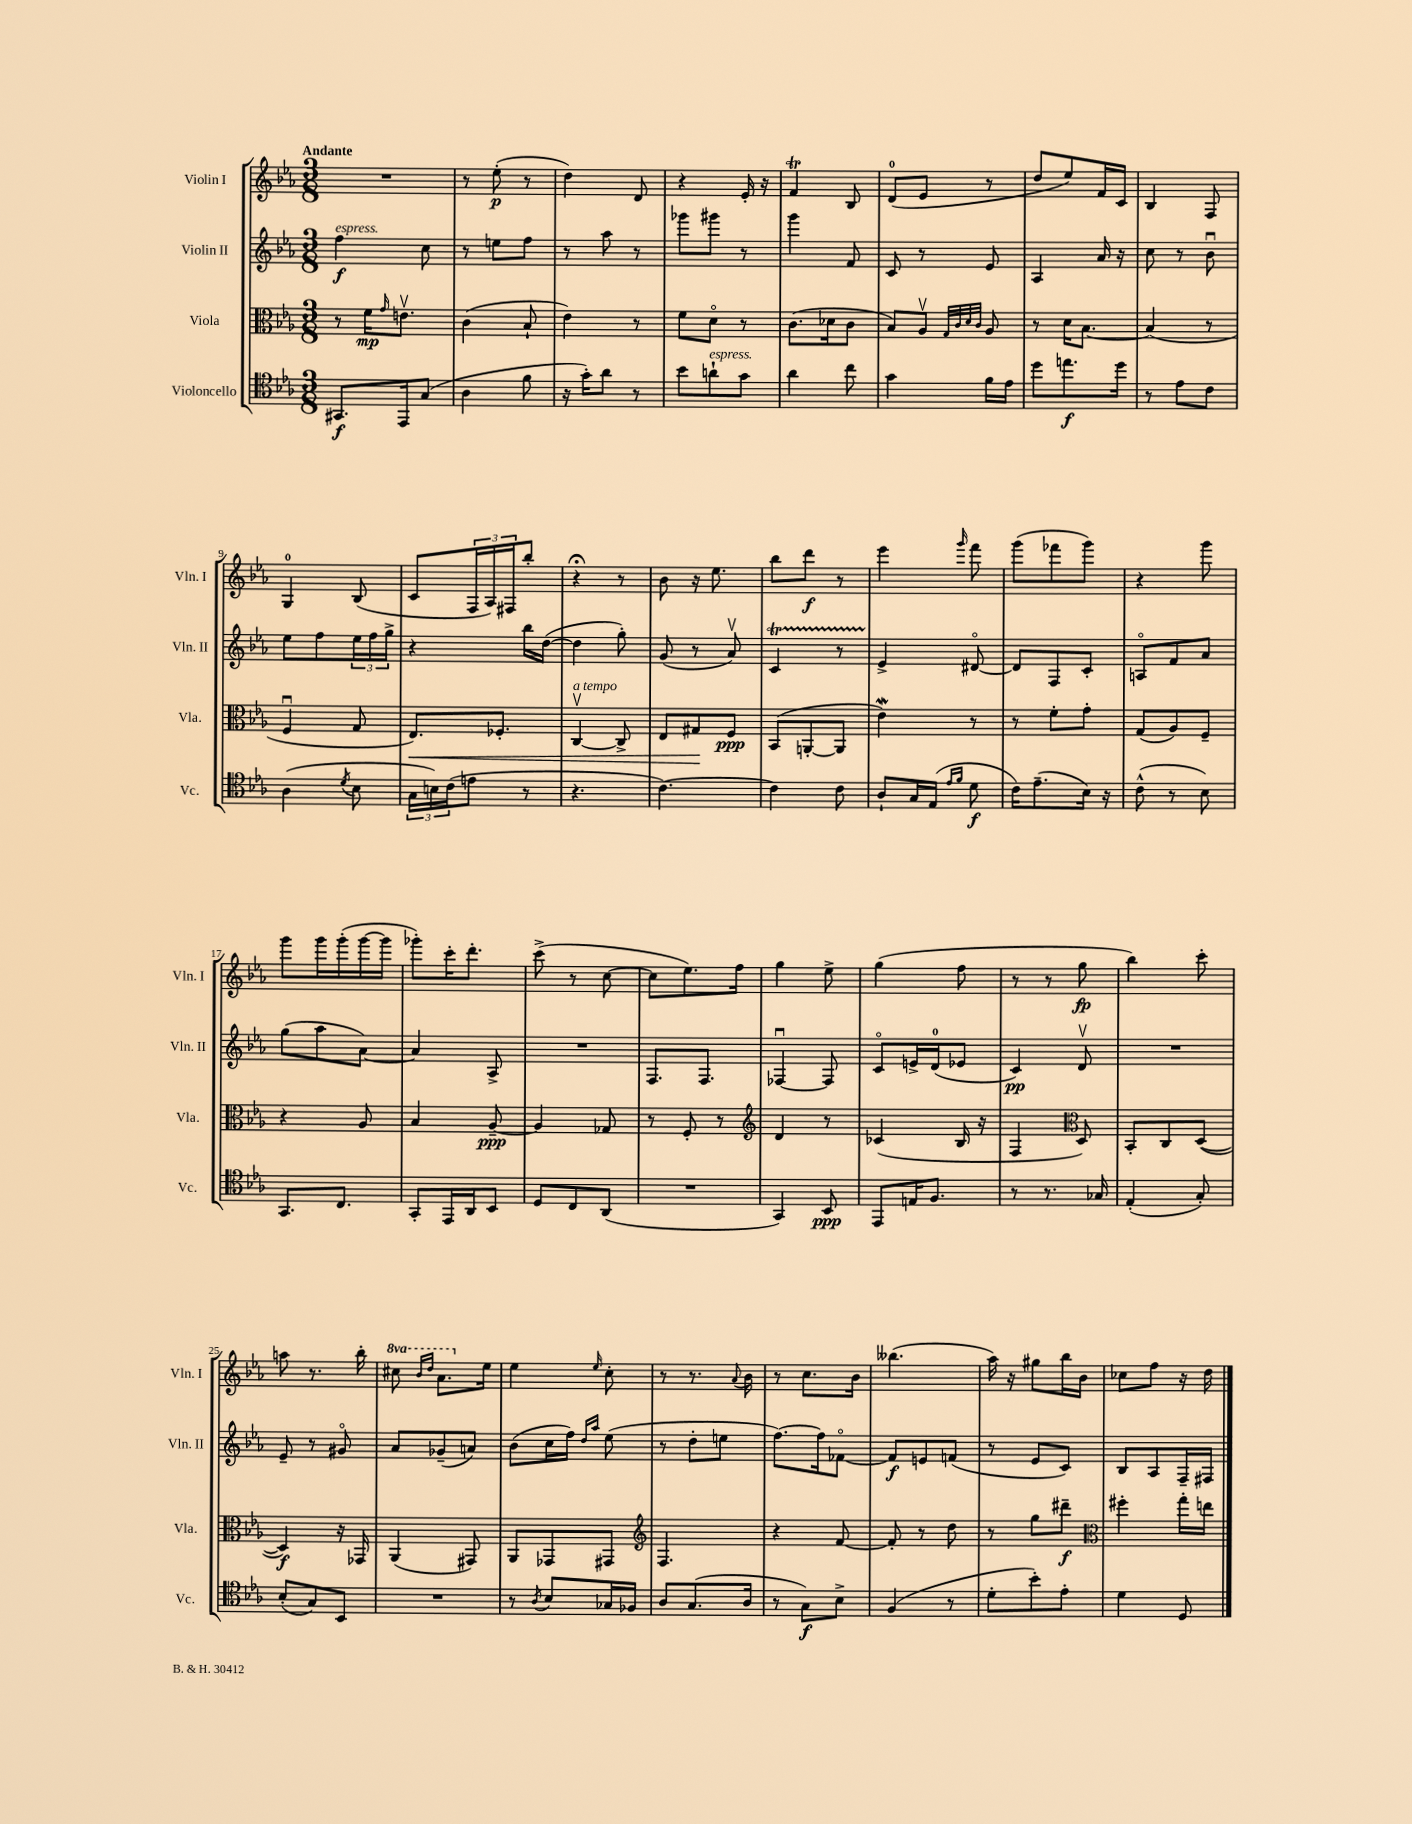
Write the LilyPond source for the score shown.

<<
\new StaffGroup <<
\new Staff = "s0" \with { instrumentName = "Violin I" shortInstrumentName = "Vln. I" } {
    \clef treble \key ees \major \numericTimeSignature \time 3/8 \set Staff.ottavationMarkups = #ottavation-simple-ordinals \tempo "Andante"
    R4. |
    r8 ees''8-.\p( r8 |
    d''4) d'8 |
    r4 ees'16-. r16 |
    f'4\trill bes8 |
    d'8-0( ees'8 r8 |
    d''8 ees''8) f'16 c'16 |
    bes4 f8 |
    g4-0 bes8( |
    c'8 \tuplet 3/2 { f16 aes16) fis16 } bes''8-. |
    r4\fermata r8 |
    bes'8 r16 ees''8. |
    bes''8 d'''8\f r8 |
    ees'''4 \grace { g'''16 } f'''8 |
    g'''8( fes'''8 g'''8) |
    r4 g'''8 |
    g'''8 g'''16 g'''16-.( g'''16~ g'''16 |
    ges'''8-.) c'''16-. d'''8.-. |
    c'''8->( r8 c''8~ |
    c''8 ees''8.) f''16 |
    g''4 ees''8-> |
    g''4( f''8 |
    r8 r8 g''8\fp |
    bes''4) c'''8-. |
    a''8 r8. bes''16-. |
    \ottava #1 cis'''8 \grace { bes''16 d'''16 } aes''8. \ottava #0 ees''16 |
    ees''4 \grace { ees''16 } c''8-. |
    r8 r8. \appoggiatura { aes'8 } bes'16 |
    r8 c''8. bes'16 |
    beses''4.( |
    aes''16) r16 gis''8 bes''16 bes'16 |
    ces''8 f''8 r16 d''16 \bar "|." |
}
\new Staff = "s1" \with { instrumentName = "Violin II" shortInstrumentName = "Vln. II" } {
    \clef treble \key ees \major \numericTimeSignature \time 3/8
    f''4\f^\markup { \italic "espress." } c''8 |
    r8 e''8 f''8 |
    r8 aes''8 r8 |
    ges'''8 gis'''8 r8 |
    g'''4 f'8 |
    c'8 r8 ees'8 |
    aes4 aes'16 r16 |
    c''8 r8 bes'8\downbow |
    ees''8 f''8 \tuplet 3/2 { ees''16 f''16 g''16-> } |
    r4 bes''16 d''16~( |
    d''4 g''8-.) |
    g'8( r8 aes'8\upbow) |
    c'4\startTrillSpan r8 |
    ees'4->\stopTrillSpan dis'8~\flageolet |
    dis'8 f8 c'8-. |
    a8\flageolet f'8 aes'8 |
    g''8( aes''8 aes'8~) |
    aes'4 aes8-> |
    R4. |
    f8. f8. |
    fes4~\downbow fes8 |
    c'8\flageolet e'16-> d'16-0( ees'8 |
    c'4\pp) d'8\upbow |
    R4. |
    ees'8-- r8 gis'8\flageolet |
    aes'8 ges'8--( a'8) |
    bes'8( c''16 f''16) \grace { d''16 aes''16 } ees''8( |
    r8 d''8-. e''8 |
    f''8.~) f''16 fes'8~\flageolet |
    fes'8\f e'8 f'8( |
    r8 ees'8 c'8) |
    bes8 aes8 f16-- fis16 \bar "|." |
}
\new Staff = "s2" \with { instrumentName = "Viola" shortInstrumentName = "Vla." } {
    \clef alto \key ees \major \numericTimeSignature \time 3/8
    r8 f'16\mp \grace { g'16 } e'8.\upbow |
    c'4( bes8-! |
    ees'4) r8 |
    f'8 d'8\flageolet r8 |
    c'8.( des'16 c'8 |
    bes8) aes8\upbow \grace { g32 c'32 d'32 c'32 } aes8 |
    r8 d'16 bes8.~ |
    bes4( r8 |
    f4\downbow g8 |
    ees8.\<) fes8.-. |
    c4~\upbow^\markup { \italic "a tempo" } c8-> |
    ees8 gis8\! f8\ppp |
    bes,8( a,8~-. a,8 |
    ees'4\mordent) r8 |
    r8 f'8-. g'8-. |
    g8( aes8) f8-- |
    r4 aes8 |
    bes4 aes8~--\ppp |
    aes4 ges8 |
    r8 f8-. r8 |
    \clef treble d'4 r8 |
    ces'4( bes16 r16 |
    f4 \clef alto d8) |
    bes,8-. c8 d8~( |
    d4\f) r16 ges,16 |
    aes,4( gis,8) |
    aes,8 ges,8 gis,8 |
    \clef treble f4. |
    r4 f'8~ |
    f'8-. r8 d''8 |
    r8 g''8 dis'''8--\f |
    \clef alto fis''4-. g''16-. e''16 \bar "|." |
}
\new Staff = "s3" \with { instrumentName = "Violoncello" shortInstrumentName = "Vc." } {
    \clef tenor \key ees \major \numericTimeSignature \time 3/8
    gis,8.\f ees,16 g8( |
    aes4 f'8 |
    r16 g'16-.) aes'8 r8 |
    bes'8 a'8-!^\markup { \italic "espress." } g'8 |
    aes'4 c''8 |
    g'4 f'16 ees'16 |
    d''8 e''8.\f d''16 |
    r8 ees'8 c'8 |
    aes4( \acciaccatura { d'8 } bes8 |
    \tuplet 3/2 { g16 b16) c'16( } e'8 r8 |
    r4. |
    c'4.~) |
    c'4 c'8 |
    aes8-! g16 ees16( \grace { ees'16 f'16 } d'8\f |
    c'16) ees'8.--( bes16) r16 |
    c'8-^( r8 bes8) |
    g,8. c8. |
    g,8-. ees,16 aes,16 bes,8 |
    d8 c8 aes,8( |
    R4. |
    g,4) bes,8\ppp |
    ees,8 e16 f8. |
    r8 r8. ges16 |
    ees4-.( g8-.) |
    bes8-.( g8) bes,8 |
    R4. |
    r8 \acciaccatura { aes8 } bes8 ges16 fes16 |
    aes8 g8.( aes16 |
    r8 g8\f) bes8-> |
    f4( r8 |
    d'8-. bes'8-.) ees'8-. |
    d'4 d8 \bar "|." |
}
>>
>>
